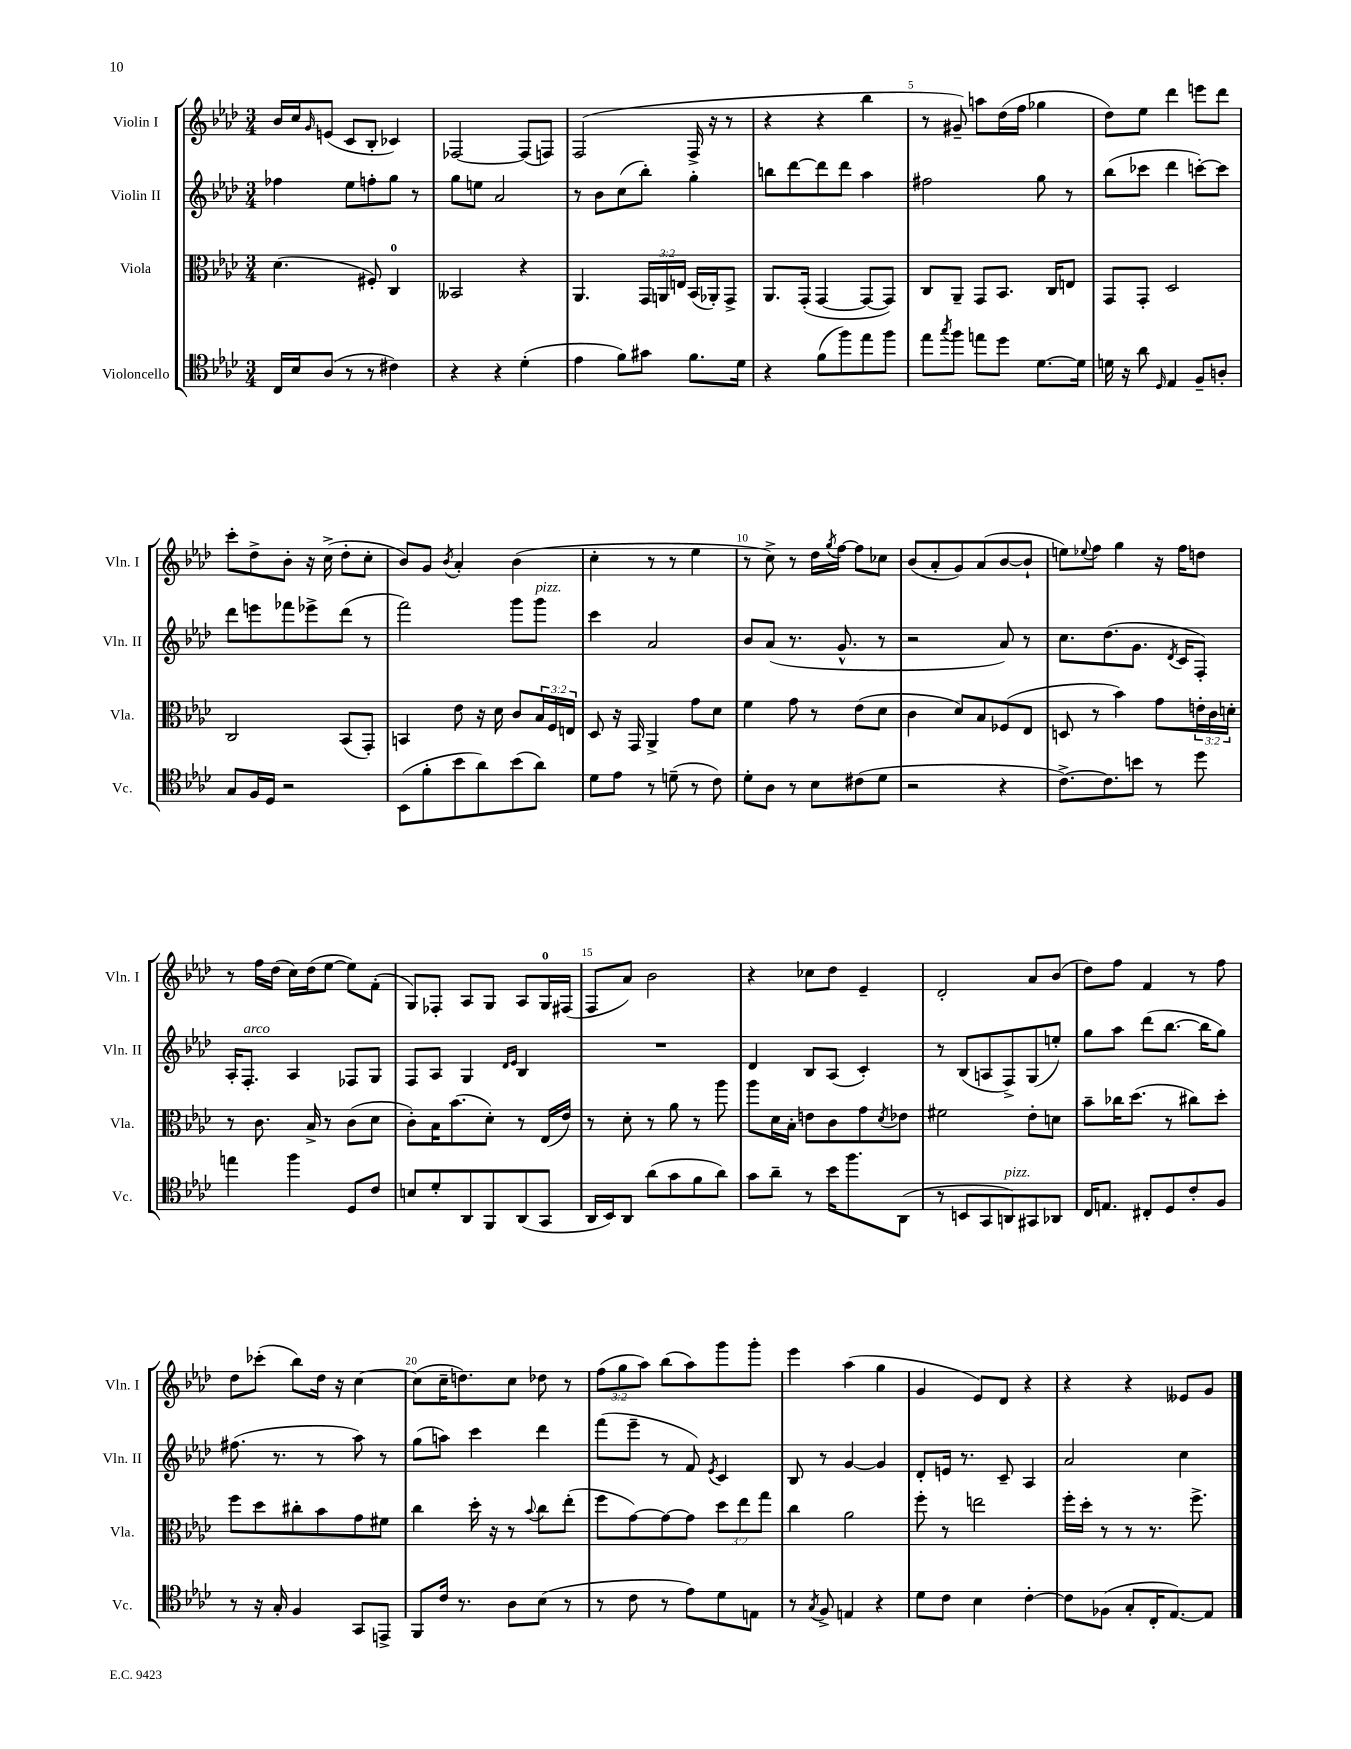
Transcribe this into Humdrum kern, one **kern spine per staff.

**kern	**kern	**kern	**kern
*staff4	*staff3	*staff2	*staff1
*clefC4	*clefC3	*clefG2	*clefG2
*k[b-e-a-d-]	*k[b-e-a-d-]	*k[b-e-a-d-]	*k[b-e-a-d-]
*M3/4	*M3/4	*M3/4	*M3/4
16C	(4.d-	4ff-	16b-
16B-	.	.	16cc
.	.	.	16qqg
(8A-	.	.	(8e
8r	.	8ee-	8c
8r	8F#')	8ff'	8B-'
4c#)	4C	8gg	4c-)
.	.	8r	.
=	=	=	=
4r	2BB--	8gg	[2F-
.	.	8ee	.
4r	.	2a-	.
(4d-'	4r	.	(8F-]
.	.	.	8F)
=	=	=	=
4e-	4.AA-	8r	(2F
.	.	8b-	.
8f)	.	(8cc	.
8g#	24GG	8bb-')	.
.	24AA	.	.
.	24E	.	.
8.f	(16BB-	4gg'	16F^
.	16AA-')	.	16r
.	8GG^	.	8r
16d-	.	.	.
=	=	=	=
4r	8.AA-	8bb	4r
.	.	[8ddd-	.
.	(16GG'	.	.
(8f	[4GG	8ddd-]	4r
8ff)	.	8ddd-	.
8ee-	8GG_	4aa-	4bb-
8ff	8GG])	.	.
=	=	=	=
8ee-	8C	2ff#	8r
8qgg	.	.	.
8ff	8AA-~	.	8g#~)
8ee	8GG	.	8aa
8dd-	8.BB-	.	(16dd-
.	.	.	16ff
[8.d-	.	8gg	4gg-
.	16C	.	.
.	8E	8r	.
16d-]	.	.	.
=	=	=	=
16d	8GG	(8bb-	8dd-)
16r	.	.	.
8a-	8GG'	8ccc-	8ee-
16qqD-	.	.	.
4E-	2D-	4ddd-	4ddd-
8F~	.	[8ccc')	8eee
8A'	.	8ccc]	8ddd-
=	=	=	=
8G	2C	8ddd-	8ccc'
16F	.	8eee	8dd-^
16D-	.	.	.
2r	.	8fff-	8b-'
.	.	8eee-^	16r
.	.	.	(16cc^
.	(8BB-	(8ddd-	8dd-'
.	8GG')	8r	8cc'
=	=	=	=
(8BB-	4BB	2fff)	8b-)
8f'	.	.	8g
.	.	.	8qb-
8b-	8e-	.	4a-'
8a-)	16r	.	.
.	16d-	.	.
(8b-	8c	8ggg	(4b-
8a-)	24B-	8ggg	.
.	24F	.	.
.	24E	.	.
=	=	=	=
8d-	8D-	4ccc	4cc'
8e-	16r	.	.
.	16GG	.	.
8r	4AA-^	2a-	8r
(8d~	.	.	8r
8r	8g	.	4ee-
8c)	8d-	.	.
=	=	=	=
8d-'	4f	8b-	8r
8A-	.	(8a-	8cc^)
8r	8g	8.r	8r
8B-	8r	.	16dd-
.	.	.	8qgg
.	.	8.g^^	[16ff
(8c#	(8e-	.	8ff]
8d-	8d-	8r	8cc-
=	=	=	=
2r	4c	2r	(8b-
.	.	.	8a-'
.	8d-)	.	8g)
.	8B-	.	(8a-
4r	(8F-	8a-)	[8b-
.	8E-	8r	8b-`]
=	=	=	=
[8.c^)	8D	8.cc	8ee)
.	.	.	8qqee-
.	8r	.	8ff
8.c]	.	(8.dd-	.
.	4b-)	.	4gg
8b	.	8.g	.
8r	8g	.	16r
.	.	8qd-	.
.	.	16c	16ff
8dd-	24e'	8F')	8dd
.	24c	.	.
.	24d'	.	.
=	=	=	=
4ee	8r	16A-'	8r
.	.	8.F'	.
.	8.c	.	16ff
.	.	.	(16dd-
4ff	.	4A-	16cc)
.	16B-^	.	(16dd-
.	8r	.	[8ee-
8D-	(8c	8F-	8ee-])
8c	8d-	8G	(8f'
=	=	=	=
8B	8c')	8F	8G)
8d-'	16B-	8A-	8F-'
.	(8.b-	.	.
8AA-	.	4G	8A-
8FF	8d-')	.	8G
.	.	16qqd-	.
.	.	16qqe-	.
(8AA-	8r	4B-	8A-
8GG	(16E-	.	16G
.	16e-)	.	(16F#
=	=	=	=
16AA-	8r	2.r	8F
16BB-)	.	.	.
8AA-	8d-'	.	8a-)
(8a-	8r	.	2b-
8g	8a-	.	.
8f	8r	.	.
8a-)	8aa-	.	.
=	=	=	=
8g	8aa-	4d-	4r
8a-~	16d-	.	.
.	16B-'	.	.
8r	8e	8B-	8cc-
16b-	8c	(8A-	8dd-
8.ff	.	.	.
.	8g	4c')	4e-~
.	8qd-	.	.
(8AA-	8e-	.	.
=	=	=	=
8r	2f#	8r	2d-'
8BB	.	(8B-	.
8GG	.	8A	.
8AA)	.	8F^)	.
8GG#	8e-'	(8G	8a-
8AA-	8d	8ee')	(8b-
=	=	=	=
16C	8b-~	8gg	8dd-)
8.E	.	.	.
.	16cc-	8aa-	8ff
.	(8.dd-	.	.
8C#'	.	(8ddd-	4f
8D-	8r	[8.bb-	.
8c'	8cc#)	.	8r
.	.	16bb-]	.
8F	8dd-'	8gg)	8ff
=	=	=	=
8r	8ff	(8.ff#	8dd-
16r	8dd-	.	(8ccc-'
16G'	.	8.r	.
4F	8cc#'	.	8bb-)
.	8b-	8r	16dd-
.	.	.	16r
8GG	8g	8aa-)	[4cc
8EE^	8f#	8r	.
=	=	=	=
8FF	4cc	(8gg	(8cc]
16c	.	8aa)	16cc~
8.r	.	.	8.dd)
.	16dd-'	4ccc	.
.	16r	.	.
8A-	8r	.	8cc
.	8qqb-	.	.
(8B-	8cc	4ddd-	8dd-
8r	(8ee-'	.	8r
=	=	=	=
8r	8ff	(8fff	(12ff
.	.	.	12gg
8c	[8g)	8eee-~	.
.	.	.	12aa-)
8r	8g_	8r	(8bb-
8e-)	8g]	8f)	8aa-)
.	.	8qe-	.
8d-	12dd-	4c	8ggg
.	12ee-	.	.
8E	.	.	8ggg'
.	12gg	.	.
=	=	=	=
8r	4cc	8B-	4eee-
8qG	.	.	.
8F^	.	8r	.
4E	2a-	[4g	(4aa-
4r	.	4g]	4gg
=	=	=	=
8d-	8ff'	8d-'	4g
8c	8r	16e	.
.	.	8.r	.
4B-	2ee	.	8e-)
.	.	8c~	8d-
[4c'	.	4A-	4r
=	=	=	=
8c]	16ff'	2a-	4r
.	16dd-'	.	.
(8F-	8r	.	.
8G'	8r	.	4r
16C'	8.r	.	.
[8.E-)	.	.	.
.	.	4cc	8e--
.	8.ff^	.	.
8E-]	.	.	8g
==	==	==	==
*-	*-	*-	*-
